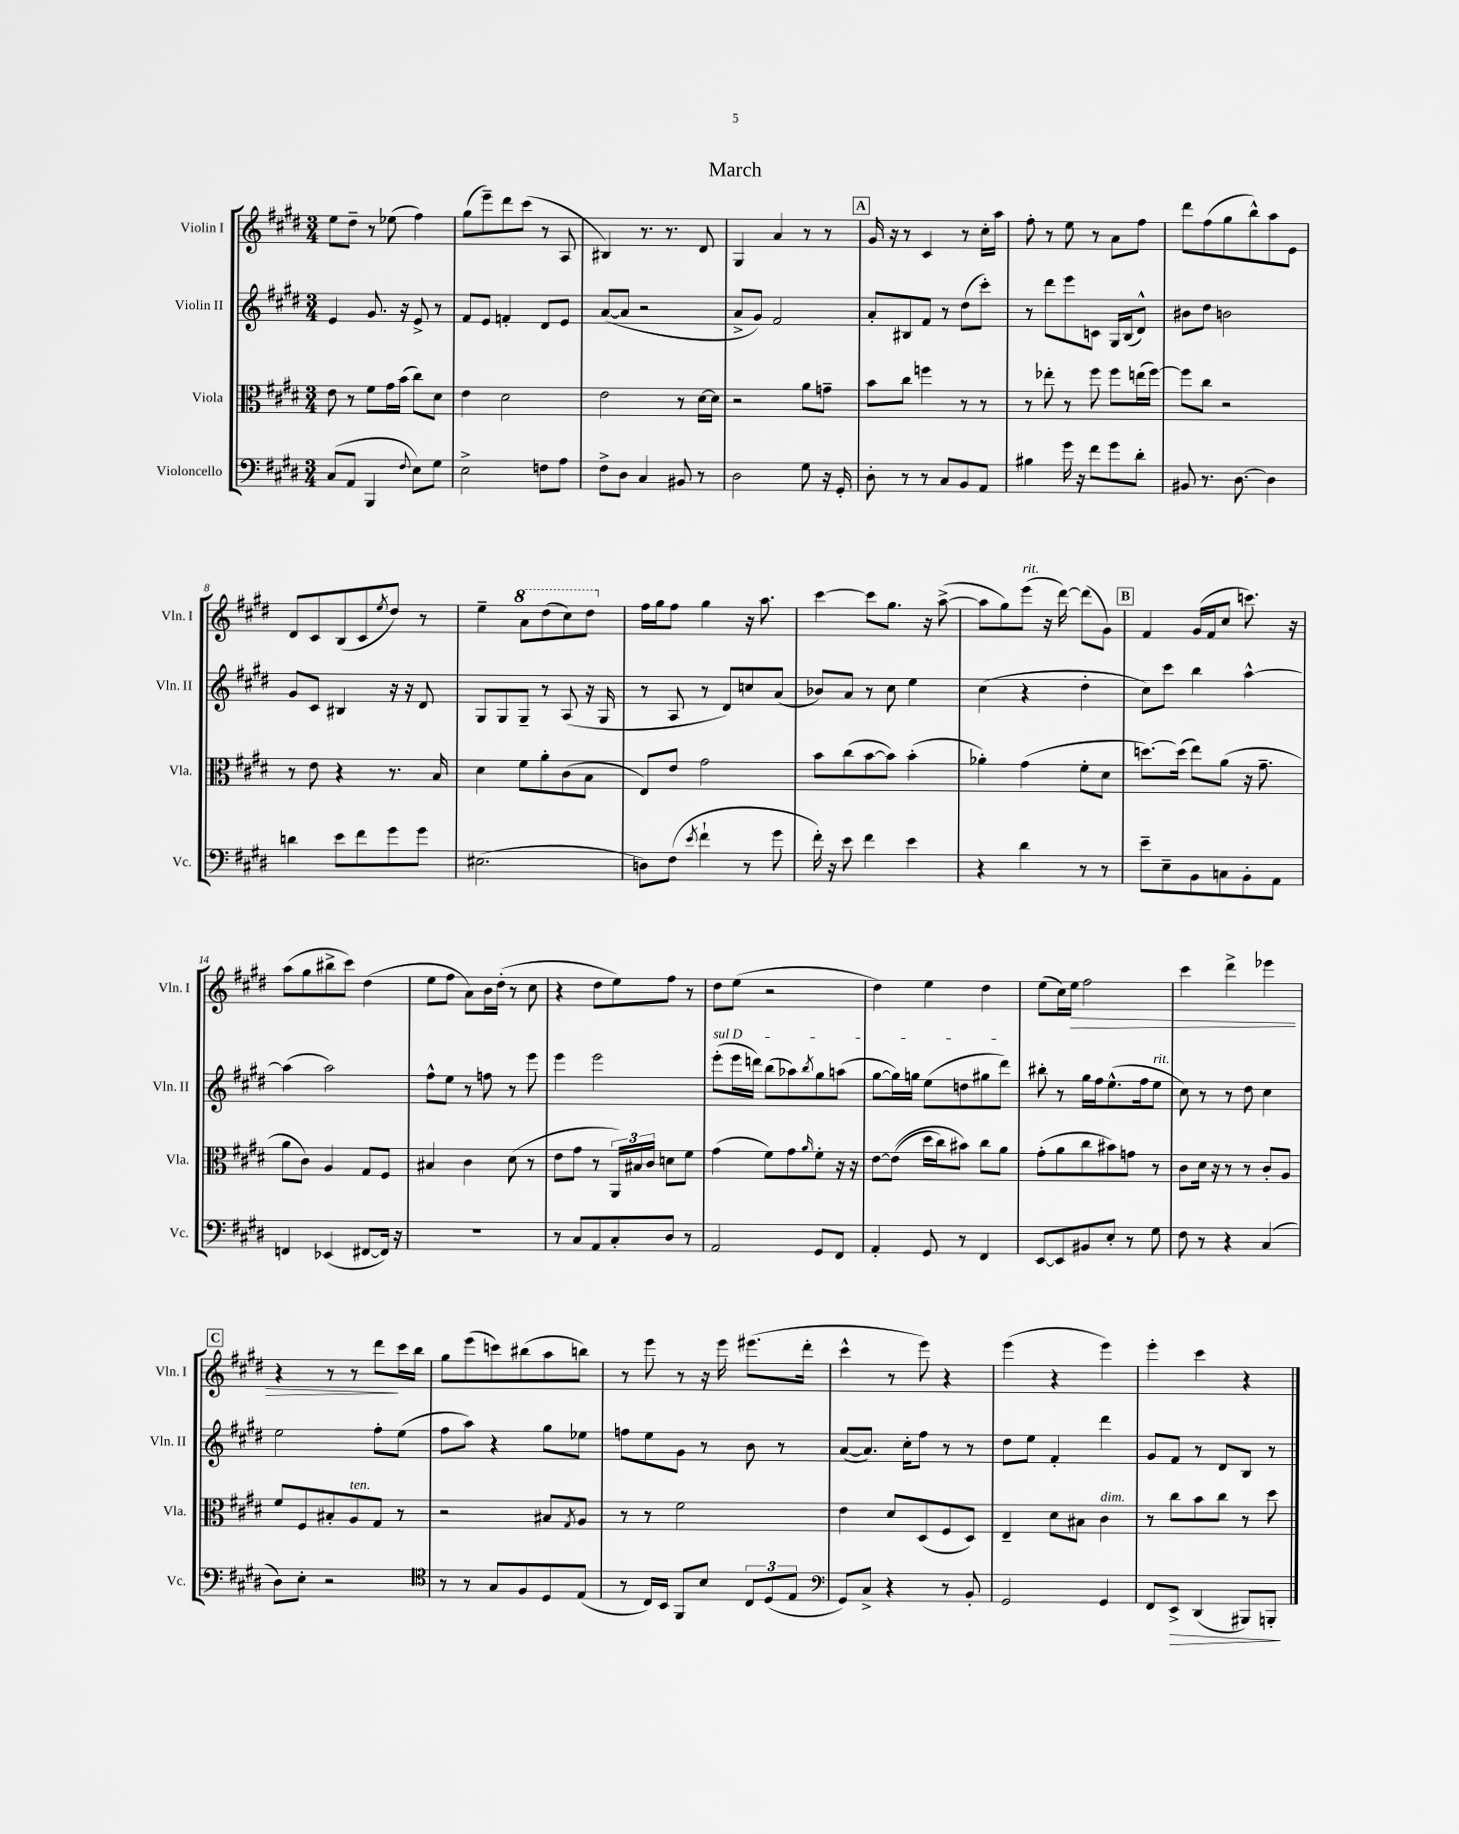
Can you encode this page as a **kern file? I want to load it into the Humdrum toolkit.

**kern	**kern	**kern	**kern
*staff4	*staff3	*staff2	*staff1
*clefF4	*clefC3	*clefG2	*clefG2
*k[f#c#g#d#]	*k[f#c#g#d#]	*k[f#c#g#d#]	*k[f#c#g#d#]
*M3/4	*M3/4	*M3/4	*M3/4
(8C#/L	8e\	4e/	8ee\L
8AA/J	8r	.	8dd#~\J
4BBB/	8f#\L	8.g#/	8r
.	16g#\L	.	(8ee-\
.	(16b\JJ	16r	.
8qqF#/	.	.	.
8E\L)	8cc#\L)	8e^/	4ff#\)
8G#\J	8d#\J	8r	.
=	=	=	=
2E^\	4e\	8f#/L	(8gg#\L
.	.	8e/J	8eee~\)
.	2d#\	4f'/	8ddd#\
.	.	.	(8ccc#\J
8F\L	.	8d#/L	8r
8A\J	.	8e/J	8A/
=	=	=	=
8F#^\L	2e\	([8a/L	4B#/)
8D#\J	.	8a/]J	.
4C#/	.	2r	8.r
.	.	.	8.r
8BB#/	8r	.	.
8r	[16d#\LL	.	8d#/
.	16d#\]JJ	.	.
=	=	=	=
2D#\	2r	8a^/L	4G#/
.	.	8g#/J)	.
.	.	2f#/	4a/
8G#\	8a\L	.	8r
16r	8g~\J	.	8r
16GG#'/	.	.	.
=	=	=	=
8D#'\	8b\L	8a'/L	16g#/
.	.	.	16r
8r	8cc#\J	8B#/	8r
8r	4ff\	8f#/J	4c#/
8C#/L	.	8r	.
8BB/	8r	(8dd#\L	8r
8AA/J	8r	8ccc#'\J)	16cc#'\LL
.	.	.	16aa\JJ
=	=	=	=
4B#\	8r	8r	8ff#'\
.	8ee-'\	8ddd#\L	8r
16g#\	8r	8eee\	8ee\
16r	.	.	.
8f#\L	8ff#\	8c\J	8r
8g#\	8ff#\L	16G#/LL	8a\L
.	.	(16B/J	.
8d#'\J	(16ee\L	8d#^^/J)	8ff#\J
.	[16ff#\JJ)	.	.
=	=	=	=
8BB#/	8ff#\]L	8b#\L	8ddd#\L
8.r	8cc#\J	8dd#\J	(8ff#\
.	2r	2b\	8gg#\
[8.D#\	.	.	.
.	.	.	8bb^^\)
4D#\]	.	.	8aa\
.	.	.	8e\J
=	=	=	=
4d\	8r	8g#/L	8d#/L
.	8e\	8c#/J	8c#/
8e\L	4r	4B#/	(8B/
8f#\	.	.	8c#/
.	.	.	8qee/
8g#\	8.r	16r	8dd#/J)
.	.	16r	.
8g#\J	.	8d#/	8r
.	16B/	.	.
=	=	=	=
(2.E#\	4d#\	8G#/L	4ee~\
.	.	8G#/	.
.	8f#\L	8G#~/J	8aa\L
.	8a'\	8r	(8ddd#\
.	(8c#\	(8A/	8ccc#\)
.	8B\J	16r	8ddd#\J
.	.	16G#/	.
=	=	=	=
8D\L)	8E/L)	8r	16ff#\LL
.	.	.	16gg#\J
(8F#\J	8e/J	8A/	8ff#\J
8qe/	.	.	.
4f#`\	2g#\	8r	4gg#\
.	.	8d#/L)	.
8r	.	8cc/	16r
.	.	.	8.aa\
8g#\	.	(8a/J	.
=	=	=	=
16f#'\)	8b\L	8b-/L)	[4ccc#\
16r	.	.	.
8e\	(8cc#\	8a/J	.
4f#\	[8b\	8r	8ccc#\]L
.	8b\]J)	8cc#\	8.gg#\J
4e\	(4b'\	4ee\	.
.	.	.	16r
.	.	.	([8aa^\
=	=	=	=
4r	4a-'\)	(4cc#\	8aa\]L
.	.	.	8gg#\)
4d#\	(4g#\	4r	(8eee\J
.	.	.	16r
.	.	.	[16ddd#\)
8r	8f#'\L	4dd#'\	(8ddd#\]L
8r	8d#\J	.	8g#\J)
=	=	=	=
8e~\L	[8.dd\L)	8cc#\L)	4f#/
8E~\	.	8ccc#\J	.
.	(16dd\]Jk	.	.
8BB\	8ee\L)	4bb\	(16g#/LL
.	.	.	16f#/J
8C\	(8a\J	.	8cc#/J
8BB'\	16r	[4aa^^\	8.ccc\)
.	8.g#~\	.	.
8AA\J	.	.	.
.	.	.	16r
=	=	=	=
4FF/	8a\L	(4aa\]	(8aa\L
.	8c#\J)	.	8gg#\
(4EE-/	4A/	2aa\)	8bb#^\
.	.	.	8ccc#\J)
[8FF#/L	8G#/L	.	(4dd#\
16FF#/]Jk)	8F#/J	.	.
16r	.	.	.
=	=	=	=
2.r	4B#/	8ff#^^\L	8ee\L
.	.	8ee\J	8ff#\J
.	4c#\	8r	8a\L)
.	.	8ff\	16b\L
.	.	.	(16dd#'\JJ
.	(8d#\	8r	8r
.	8r	8eee\	8cc#\
=	=	=	=
8r	8e\L	4eee\	4r
8C#/L	8g#\J	.	.
8AA/	8r	2eee\	8dd#\L
8C#'/	24AA/LL)	.	8ee\)
.	24B#/	.	.
.	24c#/JJ	.	.
8D#/J	8d\L	.	8ff#\J
8r	8f#\J	.	8r
=	=	=	=
2AA/	(4g#\	(8eee'\L	8dd#\L
.	.	16eee\L	(8ee\J
.	.	16ddd\JJ)	.
.	8f#\L)	(8bb\L	2r
.	8g#\	8aa-\)	.
.	16qqa/	8qbb/	.
8GG#/L	8f#'\J	8gg#\	.
8FF#/J	16r	(8aa\J	.
.	16r	.	.
=	=	=	=
4AA'/	[8e\L	[8gg#\L	4dd#\)
.	&((8e\]J	16gg#\]L)	.
.	.	16gg\JJ	.
8GG#/	16dd#\LL	(8ee\L	4ee\
.	16cc#\J)	.	.
8r	8b#\J&)	8dd\	.
4FF#/	8cc#\L	8gg#\	4dd#\
.	8a\J	8ddd#\J)	.
=	=	=	=
[8EE/L	(8g#'\L	8bb#'\	(8ee\L
8EE/]	8a\	8r	16cc#\L)
.	.	.	16ee\JJ
8BB#/	8cc#\	16gg#\LL	2ff#\
.	.	16ff#\J	.
8E'/J	8b#\)	(8.ee^^\	.
8r	8g\J	.	.
.	.	16ff#\k	.
8G#\	8r	8ee\J	.
=	=	=	=
8F#\	8c#\L	8cc#\)	4ccc#\
8r	16d#\Jk	8r	.
.	16r	.	.
4r	8r	8r	4ddd#^\
.	8r	8dd#\	.
(4C#/	8c#'/L	4cc#\	4eee-\
.	8A/J	.	.
=	=	=	=
8D#\L)	8f#/L	2ee\	4r
8E'\J	8F#/	.	.
2r	8B#'/	.	8r
.	8A/	.	8r
.	8G#/J	8ff#'\L	8ddd#\L
.	8r	(8ee\J	16ccc#\L
.	.	.	16bb\JJ
=	=	=	=
*clefC4	*	*	*
8r	2r	8ff#\L	8gg#\L
8r	.	8aa\J)	(8eee\
8G#/L	.	4r	8ccc\)
8F#/	.	.	(8bb#\
8D#/	8B#/L	8gg#\L	8aa\
.	8qG#/	.	.
(8E/J	8A/J	8ee-\J	8bb\J)
=	=	=	=
8r	8r	8ff\L	8r
16C#/LL)	8r	8ee\	8eee\
16BB/JJ	.	.	.
8FF#/L	2f#\	8g#\J	8r
8B/J	.	8r	16r
.	.	.	16eee\
12C#/L	.	8b\	(8.eee#\L
(12D#/	.	.	.
.	.	8r	.
12E/J	.	.	.
.	.	.	16ddd#'\Jk
=	=	=	=
*clefF4	*	*	*
8GG#/L)	4e\	([8a/L	4ccc#^^\
8C#^/J	.	8.a/]J)	.
4r	8d#/L	.	8r
.	.	16cc#'\LK	.
.	(8D#/	8ff#\J	8eee\)
8r	8F#/	8r	4r
8BB'/	8D#/J)	8r	.
=	=	=	=
2GG#/	4E~/	8dd#\L	(4eee\
.	.	8ee\J	.
.	8d#\L	4f#'/	4r
.	8B#\J	.	.
4GG#/	4c#\	4ddd#\	4eee\)
=	=	=	=
8FF#/L	8r	8g#/L	4eee'\
8EE^/J	8cc#\L	8f#/J	.
(4DD#/	8b\	8r	4ccc#\
.	8cc#\J	8d#/L	.
8BBB#/L)	8r	8B/J	4r
8BBB'/J	8dd#\	8r	.
==	==	==	==
*-	*-	*-	*-
